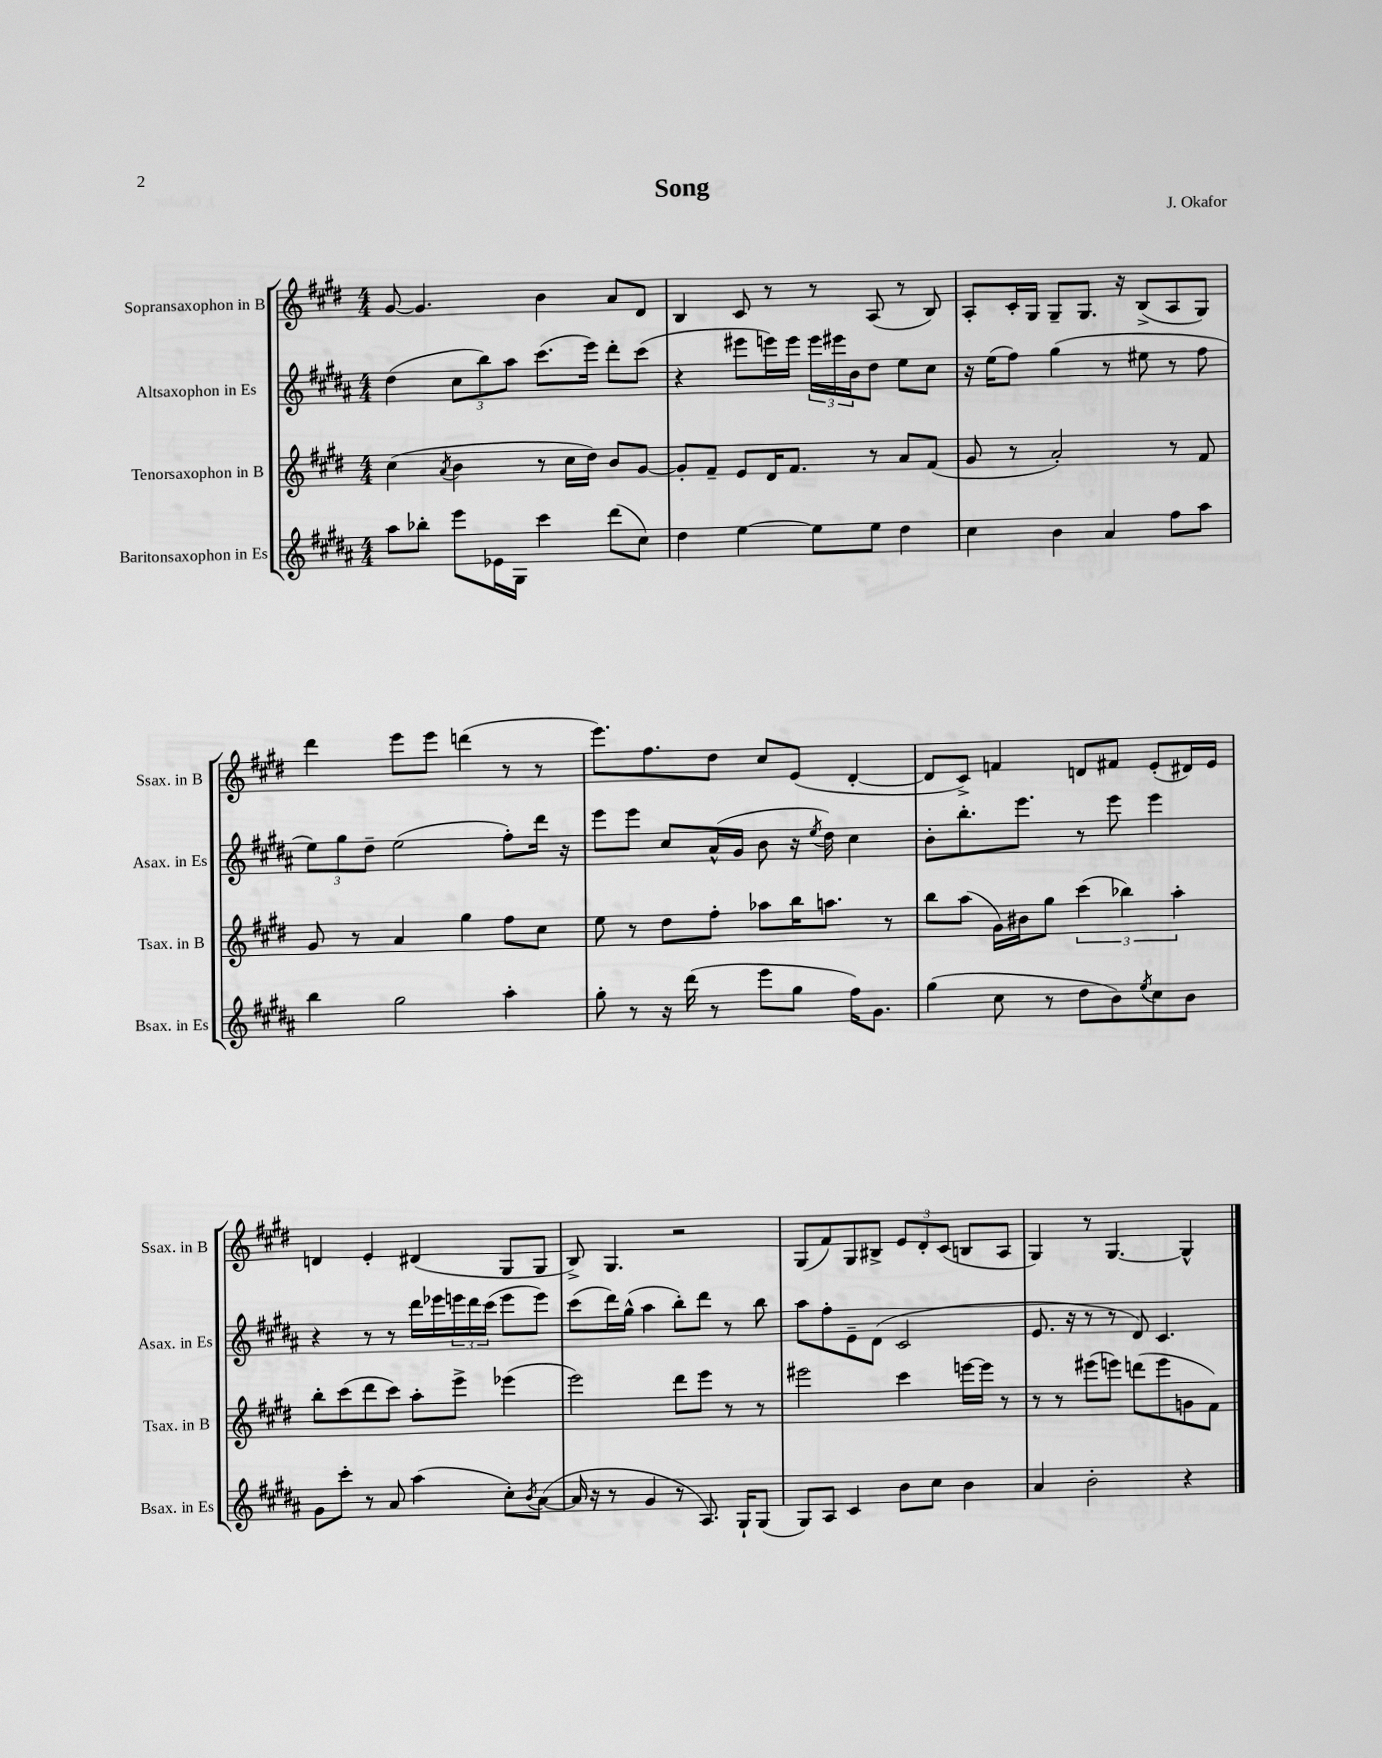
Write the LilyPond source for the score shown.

\header { title = "Song" composer = "J. Okafor" }
<<
\new StaffGroup <<
\new Staff = "s0" \with { instrumentName = "Sopransaxophon in B" shortInstrumentName = "Ssax. in B" } {
    \clef treble \key e \major \numericTimeSignature \time 4/4
    gis'8~ gis'4. b'4 a'8 dis'8 |
    b4 cis'8 r8 r8 a8( r8 b8) |
    a8-. cis'16-. gis16 gis8-- gis8. r16 b8->( a8 gis8) |
    dis'''4 e'''8 e'''8 d'''4( r8 r8 |
    e'''8.) fis''8. dis''8 cis''8 e'8( dis'4~-. |
    dis'8 cis'8->) f'4 d'8 fis'8 e'8-.( dis'16) e'16 |
    d'4 e'4-. dis'4( gis8 gis8 |
    b8->) gis4. r2 |
    gis8( fis'8) gis8 bis8-> \tuplet 3/2 { e'8 dis'8-. cis'8( } b8 a8 |
    gis4) r8 gis4.~ gis4-^ \bar "|." |
}
\new Staff = "s1" \with { instrumentName = "Altsaxophon in Es" shortInstrumentName = "Asax. in Es" } {
    \clef treble \key b \major \numericTimeSignature \time 4/4
    dis''4( \tuplet 3/2 { cis''8 b''8) ais''8 } cis'''8.( e'''16) dis'''8-. cis'''8( |
    r4 eis'''8 e'''16) e'''16 \tuplet 3/2 { e'''16 eis'''16 b'16 } dis''8 e''8 cis''8 |
    r16 e''16( fis''8) gis''4( r8 eis''8 r8 fis''8 |
    \tuplet 3/2 { e''8) gis''8 dis''8-- } e''2( fis''8-.) dis'''16 r16 |
    e'''8 e'''8 cis''8 ais'16-^( gis'16 b'8 r16 \acciaccatura { e''8 } dis''16) cis''4 |
    b'8-. b''8.-. e'''8. r8 e'''8 e'''4 |
    r4 r8 r8 dis'''16 ees'''16 \tuplet 3/2 { e'''16 dis'''16 cis'''16( } e'''8 e'''8) |
    cis'''8( dis'''16) gis''16-^( ais''4 b''8-.) dis'''8 r8 b''8 |
    ais''8 fis''8-. e'8-- dis'8( cis'2 |
    e'8. r16 r8 r8 dis'8) cis'4. \bar "|." |
}
\new Staff = "s2" \with { instrumentName = "Tenorsaxophon in B" shortInstrumentName = "Tsax. in B" } {
    \clef treble \key e \major \numericTimeSignature \time 4/4
    cis''4( \acciaccatura { a'8 } b'4 r8 cis''16 dis''16) b'8 gis'8~ |
    gis'8-. fis'8-- e'8 dis'16 fis'8. r8 a'8 fis'8( |
    gis'8 r8 a'2-.) r8 fis'8 |
    gis'8 r8 a'4 gis''4 fis''8 cis''8 |
    e''8 r8 dis''8 fis''8-. aes''8 b''16 a''8. r8 |
    b''8 a''8( gis'16) bis'16 gis''8 \tuplet 3/2 { cis'''4( bes''4) a''4-. } |
    b''8-. cis'''8( dis'''8 cis'''8) a''8-. e'''8-> ees'''4( |
    e'''2) dis'''8 e'''8 r8 r8 |
    eis'''2 cis'''4 e'''16~ e'''16 r8 |
    r8 r8 eis'''8( e'''8) d'''8( e'''8 g'8 fis'8) \bar "|." |
}
\new Staff = "s3" \with { instrumentName = "Baritonsaxophon in Es" shortInstrumentName = "Bsax. in Es" } {
    \clef treble \key b \major \numericTimeSignature \time 4/4
    ais''8 bes''8-. e'''8 ees'16 gis16 cis'''4 dis'''8( cis''8) |
    dis''4 e''4~ e''8 e''8 dis''4 |
    cis''4 b'4 ais'4 fis''8 ais''8 |
    b''4 gis''2 ais''4-. |
    gis''8-. r8 r16 dis'''16( r8 e'''8 gis''8 fis''16) gis'8. |
    gis''4( cis''8 r8 dis''8 b'8) \acciaccatura { e''8 } cis''8 b'8 |
    gis'8 cis'''8-. r8 ais'8 ais''4( cis''8-.) \acciaccatura { b'8 } ais'8~( |
    ais'16 r16 r8 gis'4 r8 ais8.) gis16-! gis8( |
    gis8) ais8 cis'4 b'8 cis''8 b'4 |
    ais'4 b'2-. r4 \bar "|." |
}
>>
>>
\layout { \context { \Score \remove "Bar_number_engraver" } }
